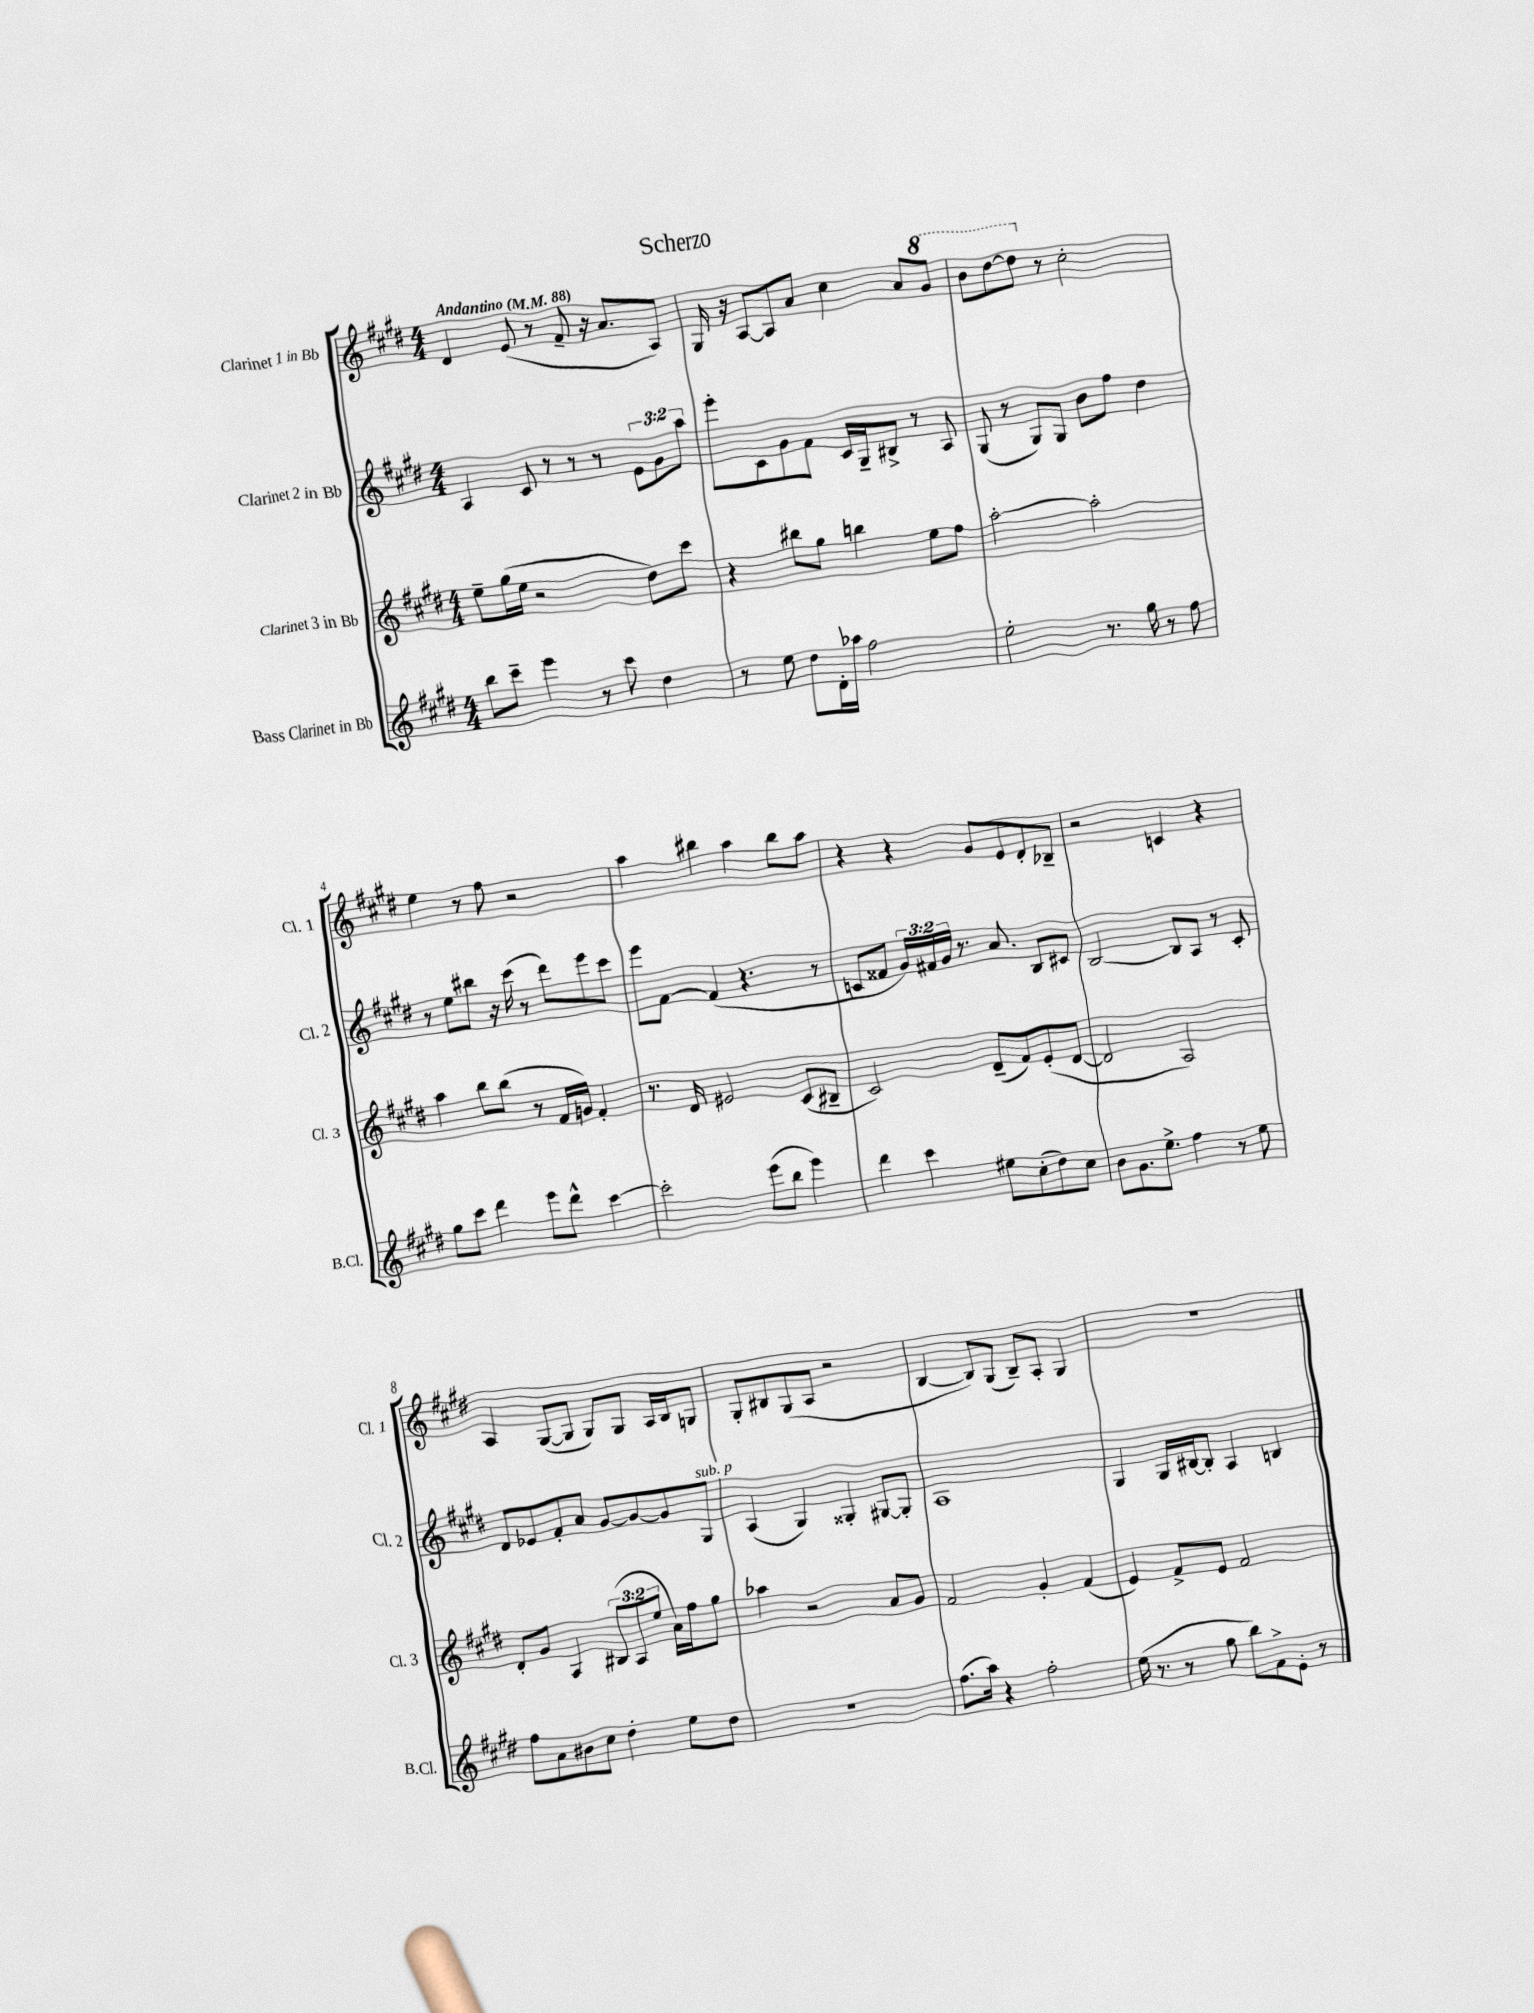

**kern	**kern	**kern	**kern
*staff4	*staff3	*staff2	*staff1
*clefG2	*clefG2	*clefG2	*clefG2
*k[f#c#g#d#]	*k[f#c#g#d#]	*k[f#c#g#d#]	*k[f#c#g#d#]
*M4/4	*M4/4	*M4/4	*M4/4
*MM88	*MM88	*MM88	*MM88
8bb	8ee~	4A	4d#
8ccc#~	(16gg#	.	.
.	16ee	.	.
4eee	2r	8c#	(8e
.	.	8r	8r
8r	.	8r	8f#~
8ccc#	.	8r	16r
.	.	.	8.a
4dd#	8dd#)	12e	.
.	.	12g#	.
.	8ccc#	.	8A)
.	.	12aa	.
=	=	=	=
8r	4r	8eee'	16G#
.	.	.	16r
8ee	.	8c#	[8A
8dd#	8bb#	8g#	8A]
16d#'	8gg#	8f#	8a
16aa-	.	.	.
2ff#	4bb	16c#	4cc#
.	.	16G#~	.
.	.	8B#^	.
.	8ee	8r	8a
.	8ff#	8A	8gg#
=	=	=	=
2ee'	[2aa'	(8G#	8bb
.	.	8r	[8ddd#
.	.	8G#)	8ddd#]
.	.	8G#	8r
8.r	2aa']	8b	2cc#'
.	.	8ff#	.
16gg#	.	.	.
8r	.	4dd#	.
8ff#	.	.	.
=	=	=	=
8gg#	4aa	8r	4ee
8ccc#	.	8ee	.
4ddd#	8bb	8bb#	8r
.	(8bb	16r	8ff#
.	.	(16ccc#	.
8eee	8r	8r	2r
8ddd#^^	16f#	8ddd#)	.
.	16g)	.	.
[4ccc#	4f#'	8eee	.
.	.	8ccc#	.
=	=	=	=
2ccc#']	8.r	8eee	4aa
.	.	[8f#	.
.	16d#	.	.
.	2e#	(4f#]	4bb#
(8eee	.	4.r	4aa
8bb	.	.	.
4eee)	(8c#	.	8bb#
.	8B#~	8r	8aa
=	=	=	=
4ddd#	2c#)	8c	4r
.	.	8f##	.
4ccc#	.	24g#)	4r
.	.	24f#	.
.	.	24g#	.
.	.	8.r	.
8ee#	(8d#~	.	8g#
.	.	8.a	.
(8cc#'	8f#)	.	8e
8dd#)	(8e'	8B	8d#'
8cc#	[8d#	8c#	8B-~
=	=	=	=
8b	2d#]	[2B	2r
8.g#	.	.	.
8.ee^	.	.	.
4ff#	2A)	8B]	4c
.	.	8A	.
8r	.	8r	4r
8ee	.	8c#'	.
=	=	=	=
8ff#	8d#'	8d#	4A
8a	8g#	8e-	.
8b#	4A	8f#'	([8G#
8cc#	.	8a	8G#]
4dd#'	(12B#	[8g#	8G#)
.	12A	.	.
.	.	8g#_	8G#
.	12ee	.	.
8ee	16a)	8g#]	16A
.	16ff#	.	16B
8dd#	8gg#	8G#	8G
=	=	=	=
1r	4aa-	(4A	8G#'
.	.	.	8B#
.	2r	4G#)	(8G#
.	.	.	8A
.	.	4G##'	2r
.	8a	[8G#	.
.	8g#	8G#']	.
=	=	=	=
(8.ff#	2f#	1A	[4B
16aa)	.	.	.
4r	.	.	8B])
.	.	.	(8G#
2ff#'	4g#'	.	8B~)
.	.	.	8A'
.	(4f#	.	4G#
=	=	=	=
(16ee	4e)	4G#	1r
8.r	.	.	.
8r	8f#^	16G#	.
.	.	[16B#	.
8gg#	8e	8B#']	.
8bb)	2f#	4A	.
8f#^	.	.	.
8e'	.	4B	.
8r	.	.	.
==	==	==	==
*-	*-	*-	*-
